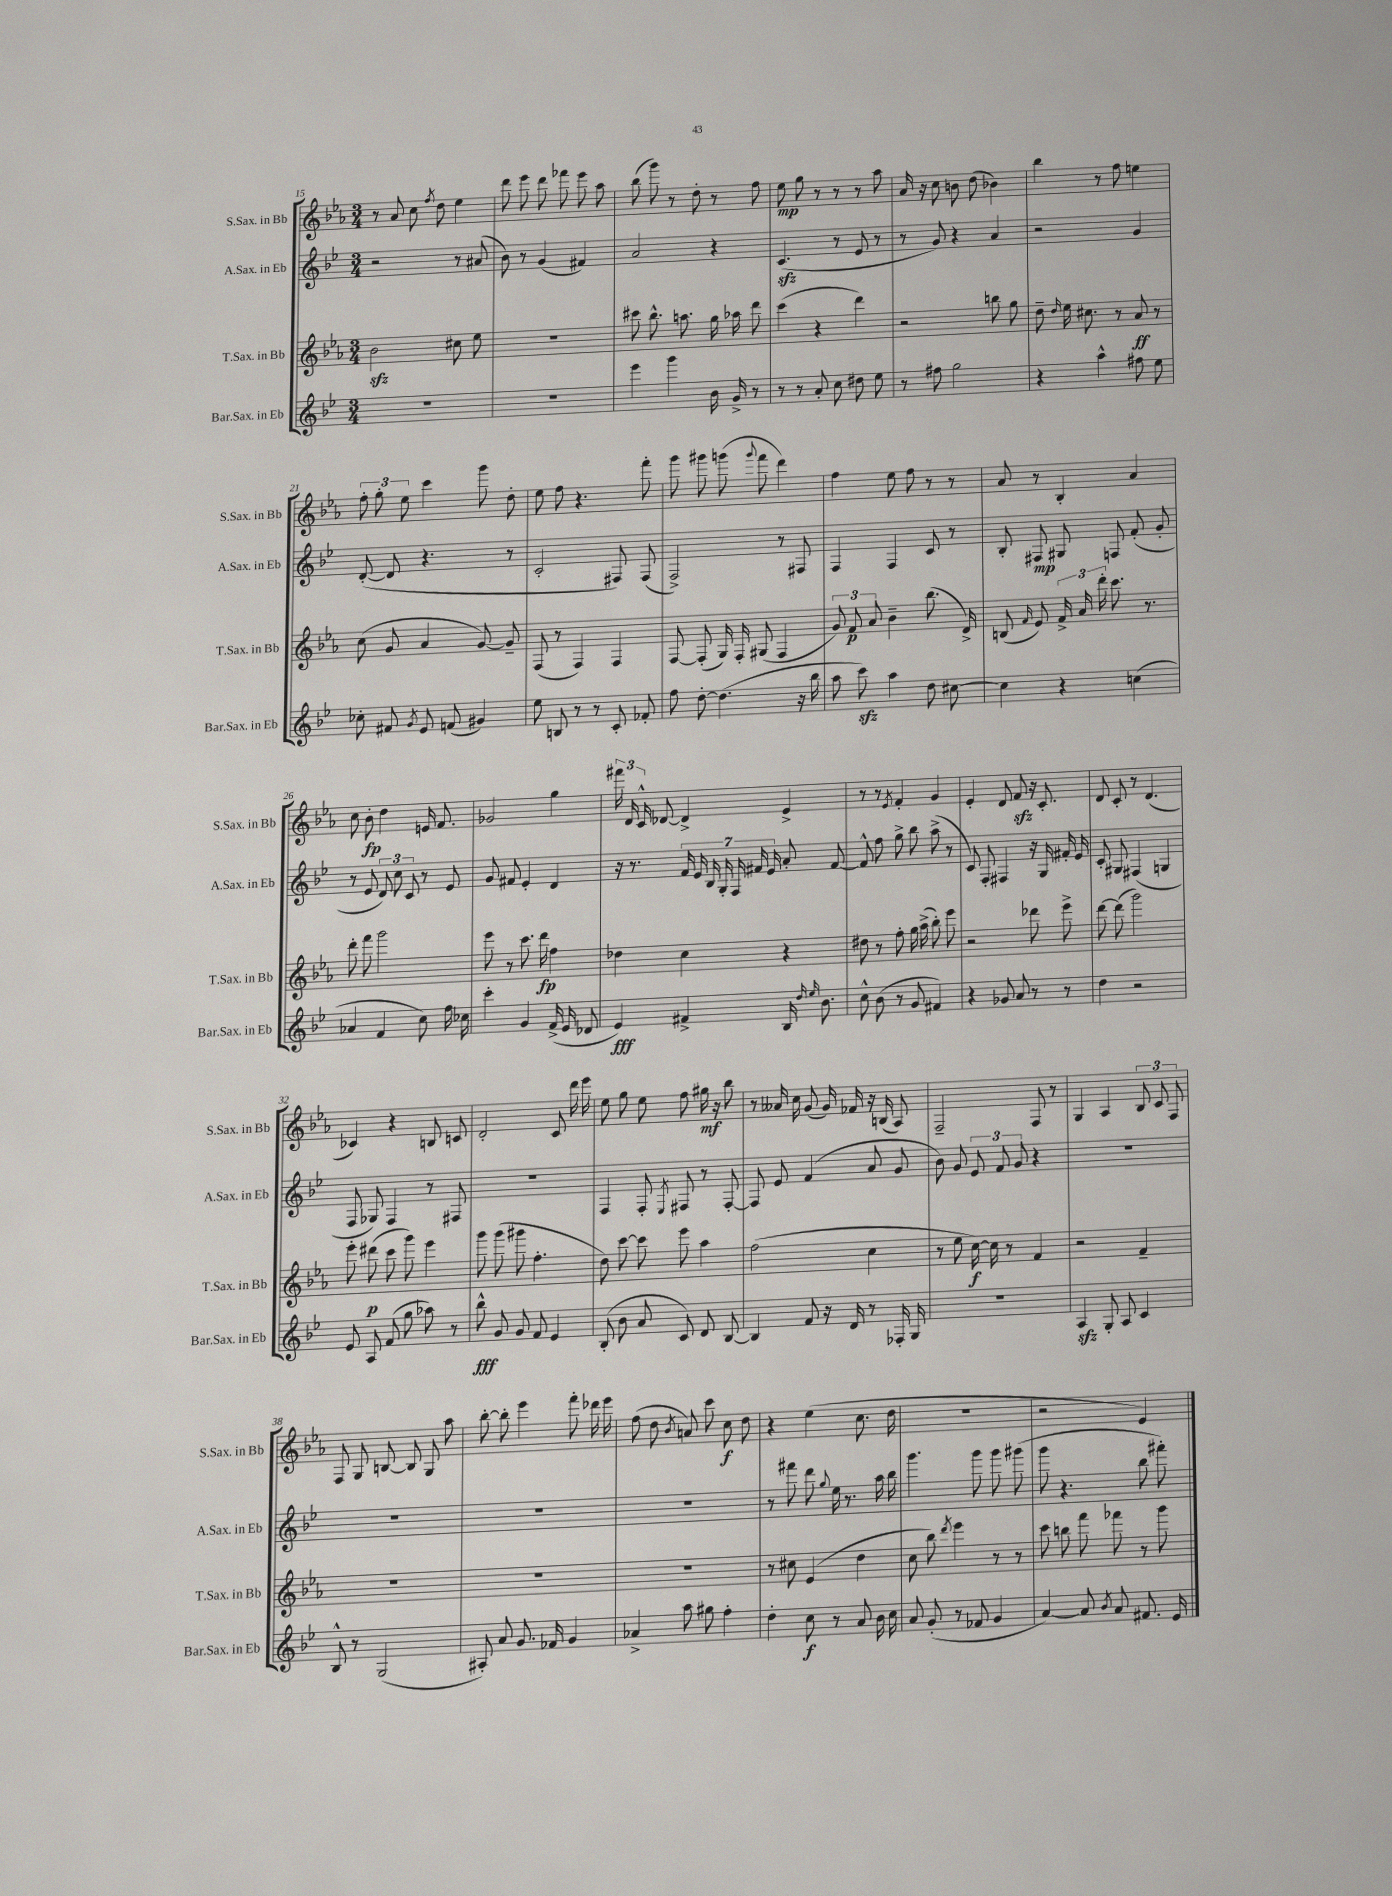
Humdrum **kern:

**kern	**kern	**kern	**kern
*staff4	*staff3	*staff2	*staff1
*clefG2	*clefG2	*clefG2	*clefG2
*k[b-e-]	*k[b-e-a-]	*k[b-e-]	*k[b-e-a-]
*M3/4	*M3/4	*M3/4	*M3/4
2.r	2b-	2r	8r
.	.	.	8a-
.	.	.	8cc
.	.	.	8qff
.	.	.	8dd
.	8cc#	8r	4ee-
.	8ee-	(8a#	.
=	=	=	=
2.r	2.r	8b-)	8ddd
.	.	8r	8eee-
.	.	(4g	8ddd
.	.	.	8fff-
.	.	4f#)	8eee-
.	.	.	8aa-
=	=	=	=
4eee-	8ccc#	2a	(8bb-
.	8.bb-^^	.	8ggg)
4ggg	.	.	8r
.	8.aa	.	.
.	.	.	8dd'
16b-	16gg	4r	8r
16g^	16aa-	.	.
8r	8ddd	.	8ff
=	=	=	=
8r	(4ccc	(4.c	8ee-
8r	.	.	8gg
8a'	4r	.	8r
8cc	.	8r	8r
8dd#	4ddd)	8e-	8r
8ee-	.	8r	8aa-
=	=	=	=
8r	2r	8r	16a-
.	.	.	16r
8ff#	.	8g)	8cc
2gg	.	4r	8b
.	.	.	(8dd
.	8bb	4a	4b-)
.	8gg	.	.
=	=	=	=
4r	8dd~	2r	4bb-
.	16qqdd	.	.
.	16ee-	.	.
.	8.cc#	.	.
4aa^^	.	.	8r
.	8r	.	8ff
8ff#	8a-	4g	4ee
8ee-	8r	.	.
=	=	=	=
8cc-'	(8cc	([8d'	12ff'
.	.	.	12gg'
8f#	8g	8d]	.
.	.	.	12ee-
8qg	.	.	.
8e-	4a-	4.r	4ccc
(8f	.	.	.
4g#)	[8g)	.	8ggg
.	8g~]	8r	8dd'
=	=	=	=
8ee-	(8F	2c'	8ee-
8B	8r	.	8ff
8r	4F)	.	4.r
8r	.	.	.
8c'	4F	8F#)	.
8f-'	.	(8F#	8fff'
=	=	=	=
8ff	[8F	2F^)	8ggg
[8dd'	(8F']	.	8ggg#
(4.dd]	16G)	.	(8ggg
.	16F'	.	.
.	.	.	8qqggg
.	(8G#	.	8fff
.	4F	8r	4ddd)
16r	.	8F#	.
16bb-	.	.	.
=	=	=	=
8aa	12g)	4F	4ff
.	12f	.	.
8ccc)	.	.	.
.	12a-	.	.
4aa	4b-~	4F	8ee-
.	.	.	8ff
8dd	(8.bb-	8c	8r
[8cc#	.	8r	8r
.	16d^)	.	.
=	=	=	=
4cc#]	(8B	8B-'	8a-
.	16qqf	.	.
.	8e-)	8F#	8r
4r	24f^	8G#	4B-'
.	24a-	.	.
.	24ddd'	.	.
.	8.ccc	8F	.
(4cc	.	(8f'	4a-
.	8.r	.	.
.	.	8g'	.
=	=	=	=
4a-	8ddd'	8r	8cc
.	8fff	8e-	8b-'
4f	2ggg	12d)	4dd
.	.	12cc	.
.	.	12c	.
8cc)	.	8r	16e
.	.	.	8.f
16ff	.	8e-	.
16cc-	.	.	.
=	=	=	=
4ccc'	8eee-	8g	2g-
.	8r	8f#	.
4g	8.ccc	4e-'	.
.	16ddd	.	.
(16f^	4ff	4d	4gg
16e-	.	.	.
8d-	.	.	.
=	=	=	=
4e-)	4dd-	16r	24fff#
.	.	.	24d
.	.	8.r	.
.	.	.	24c^^
.	.	.	[8d-
4f#^	4cc	28f	4d-^]
.	.	28e-	.
.	.	28B-	.
.	.	28G'	.
.	.	28F	.
.	.	28f#	.
.	.	28e-	.
16B-	4r	8a'	4e-^
16qqdd	.	.	.
16qqee-	.	.	.
8.b-	.	.	.
.	.	[8f#	.
=	=	=	=
8cc^^	8dd#	8f#^^]	8r
(8b-	8r	8ff	8r
.	.	.	8qe-
8r	8ff'	8gg^	4f'
8g	16gg	8bb-	.
.	(16aa-^	.	.
4f#)	8bb-')	(8aa^	4g
.	8eee-	8r	.
=	=	=	=
4r	2r	8c)	4e-'
.	.	8F'	.
8g-	.	4F#	8d
8a	.	.	8f
8r	8ddd-	16r	16r
.	.	16G	8.c'
8r	8eee-^	16f#'	.
.	.	16e-	.
=	=	=	=
4dd	[8ddd	8c'	8d
.	(8ddd]	8G#	8c'
2r	2ggg)	(4F#	8r
.	.	.	(4.d
.	.	4G	.
=	=	=	=
8e-	8eee-'	8F	4c-)
8A	(8ddd#	8G-)	.
(8f	8ccc	4F	4r
8gg	8ggg)	.	.
8aa-)	4eee-	8r	8B
8r	.	8F#	8c
=	=	=	=
8bb-^^	8ggg	2.r	2d'
8g	(8ggg	.	.
8g	8ggg#	.	.
8f	4.ff'	.	.
4e-	.	.	8c
.	.	.	16ddd
.	.	.	16eee-
=	=	=	=
(8B-'	8dd)	4F	8ee-
8b-	[8ccc	.	8gg
8a	8ccc]	8F'	8ee-
.	.	8qE-	.
8c)	8eee-	8F#	8ff
8d	4aa-	8r	16gg#
.	.	.	16r
[8B-	.	[8F#'	8bb-
=	=	=	=
4B-]	(2ff	8F#]	8r
.	.	8e-	16a--
.	.	.	16cc
8f	.	(4f	(8g
16r	.	.	16g)
16d	.	.	16f-
8r	4cc	8a	16r
.	.	.	(16B
16F-'	.	8g	8A-)
16G	.	.	.
=	=	=	=
2.r	8r	8b-)	2F~
.	8ee-	8g	.
.	[16cc)	12e-	.
.	16cc]	.	.
.	.	12f	.
.	8r	.	.
.	.	12g	.
.	4f	4r	8F
.	.	.	8r
=	=	=	=
4A	2r	2.r	4G
8G'	.	.	4A-
8A	.	.	.
4c	4f~	.	12B-
.	.	.	12c
.	.	.	12F
=	=	=	=
8B-^^	2.r	2.r	8F
8r	.	.	8G
(2G	.	.	[8B
.	.	.	8B]
.	.	.	8G
.	.	.	8aa-
=	=	=	=
8A#')	2.r	2.r	[8bb-'
8a	.	.	8bb-']
8.g	.	.	4eee-
16f-	.	.	.
4g	.	.	8fff'
.	.	.	16ddd-
.	.	.	16eee-
=	=	=	=
4a-^	2.r	2.r	(8ff
.	.	.	8dd
.	.	.	8qb-
8aa	.	.	8a)
8gg#	.	.	8ccc
4ff'	.	.	8cc
.	.	.	8dd
=	=	=	=
4dd'	8r	8r	4r
.	8cc#	8fff#	.
8cc	(4e-	8ddd	(4ee-
.	.	8qqgg	.
8r	.	16ee-	.
.	.	8.r	.
8a	4dd	.	8.cc
16b-	.	16aa	.
16cc	.	16bb-	16dd
=	=	=	=
8a	8cc	4.ggg	2.r
(8g'	8bb-)	.	.
.	8qddd	.	.
8r	4eee-	.	.
8f-	.	8ggg	.
4g	8r	8ggg	.
.	8r	(8ggg#	.
=	=	=	=
[4a)	8ccc	8ggg	2r
.	8bb	4.r	.
8a]	8fff	.	.
8qb-	.	.	.
8a	8fff-	.	.
8.f#	8r	8bb-	4e-)
.	8ggg	8fff#')	.
16e-	.	.	.
==	==	==	==
*-	*-	*-	*-
